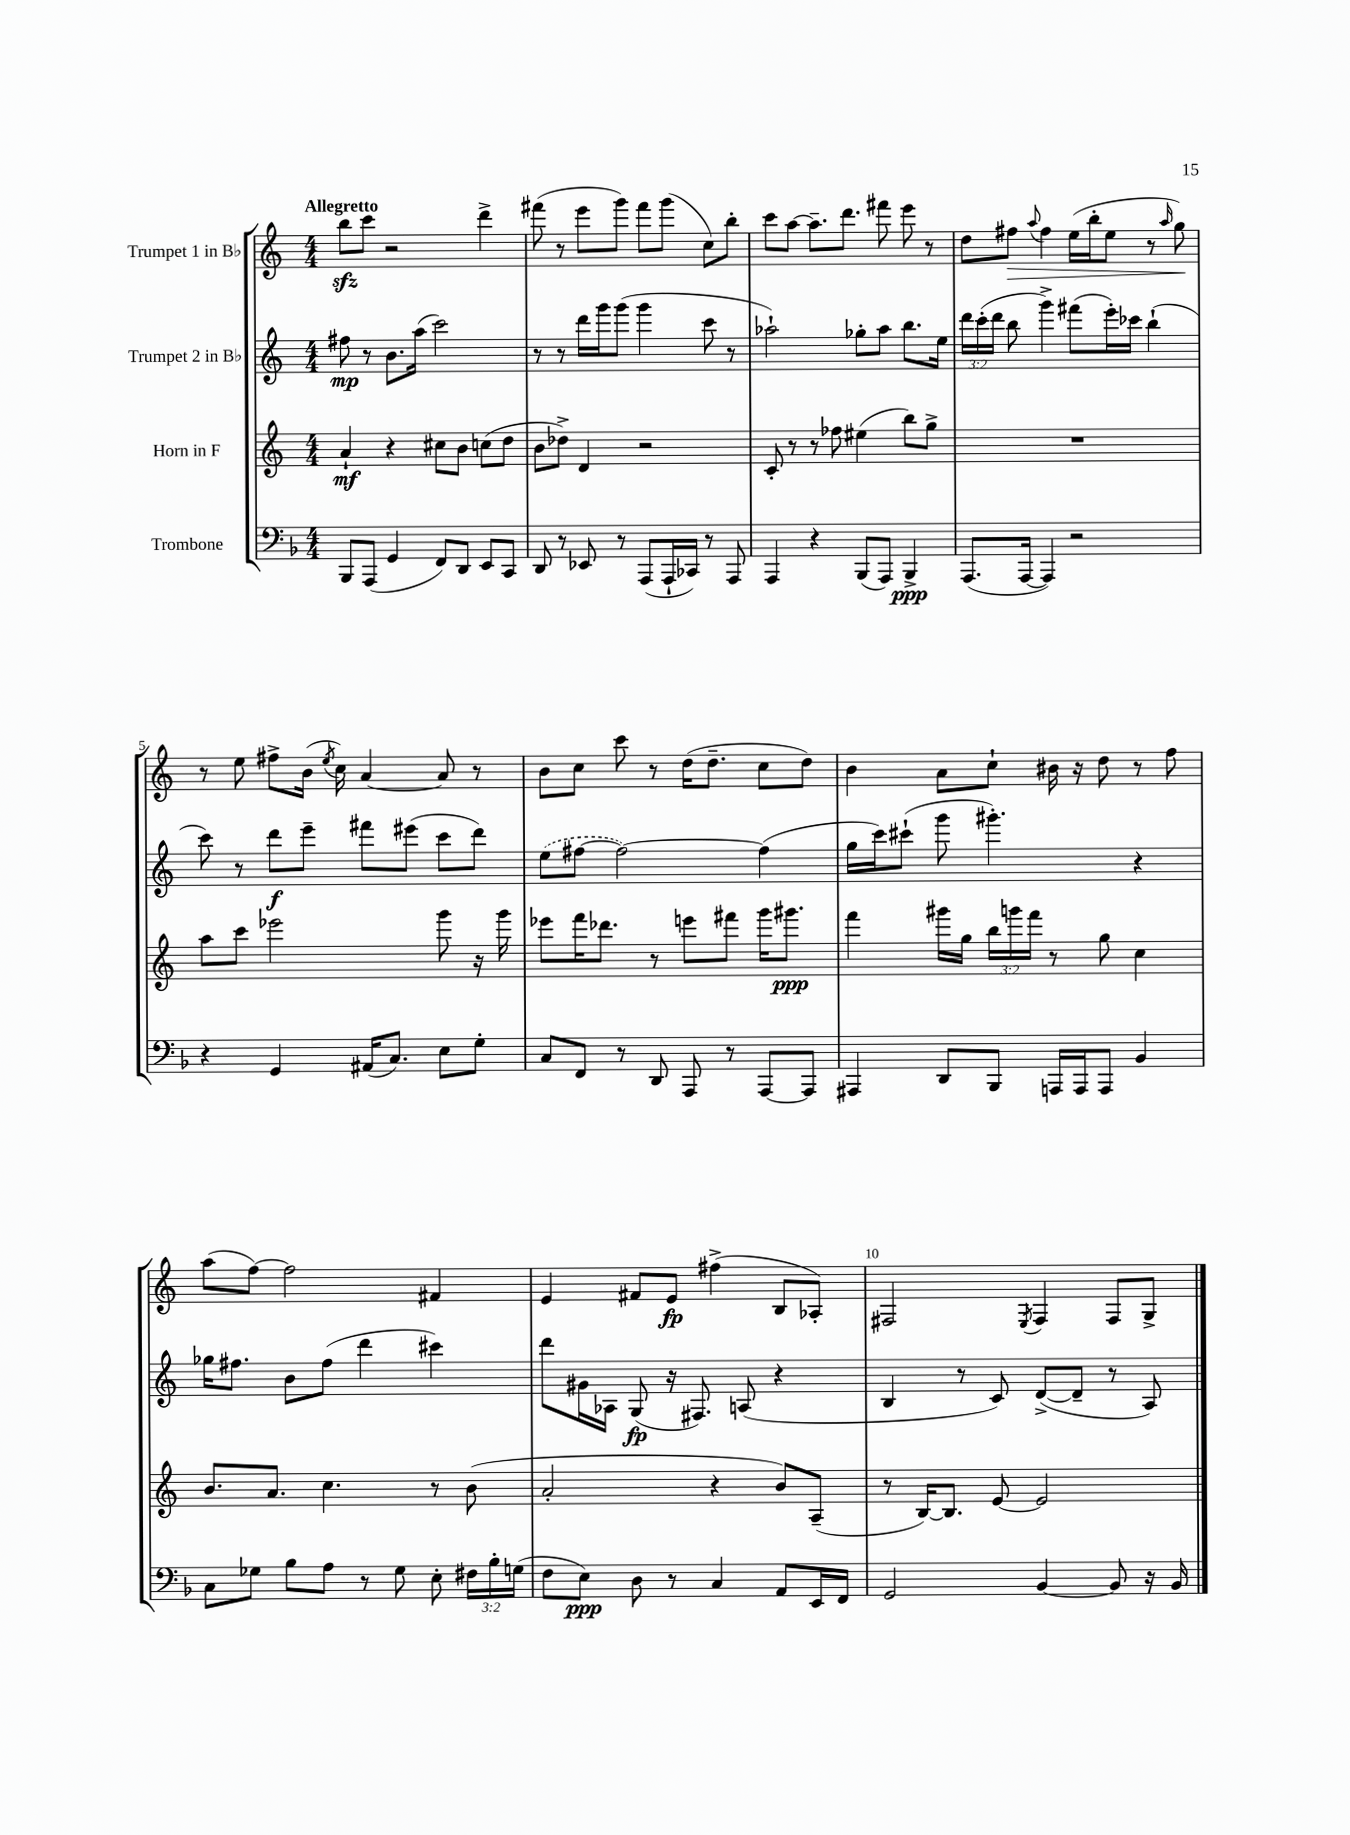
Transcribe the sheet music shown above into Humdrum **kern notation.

**kern	**kern	**kern	**kern
*staff4	*staff3	*staff2	*staff1
*clefF4	*clefG2	*clefG2	*clefG2
*k[b-]	*k[]	*k[]	*k[]
*M4/4	*M4/4	*M4/4	*M4/4
8BBB-	4a`	8ff#	8bb
(8AAA	.	8r	8ccc
4GG	4r	8.b	2r
.	.	(16aa	.
8FF)	8cc#	2ccc)	.
8DD	8b	.	.
8EE	(8cc	.	4ddd^
8CC	8dd	.	.
=	=	=	=
8DD	8b	8r	(8fff#
8r	8dd-^)	8r	8r
8EE-	4d	16ddd	8eee
.	.	16ggg	.
8r	.	(8ggg	8ggg)
(8AAA	2r	4ggg	8fff#
16AAA`	.	.	(8ggg
16CC-)	.	.	.
8r	.	8ccc	8cc)
8AAA	.	8r	8bb'
=	=	=	=
4AAA	8c'	2aa-`)	8ccc
.	8r	.	[8aa
4r	8r	.	8.aa~]
.	8ff-	.	.
.	.	.	8.ddd
(8BBB-	(4ee#	8gg-'	.
8AAA)	.	8aa-	8fff#
4BBB-^	8bb)	8.bb	8eee
.	8gg^	.	8r
.	.	16ee	.
=	=	=	=
(8.AAA	1r	24ddd	8dd
.	.	(24ccc'	.
.	.	24ddd	.
.	.	8bb	8ff#
[16AAA	.	.	.
.	.	.	8qqaa
4AAA])	.	4ggg^)	4ff#
2r	.	(8fff#	(16ee
.	.	.	16bb'
.	.	16eee')	8ee
.	.	16ccc-	.
.	.	(4bb`	8r
.	.	.	16qqaa
.	.	.	8gg)
=	=	=	=
4r	8aa	8ccc)	8r
.	8ccc	8r	8ee
4GG	2eee-	8ddd	8ff#^
.	.	8eee~	(16b
.	.	.	8qee
.	.	.	16cc)
(16AA#	.	8fff#	[4a
8.C)	.	.	.
.	.	(8eee#	.
8E	8ggg	8ccc	8a]
8G'	16r	8ddd)	8r
.	16ggg	.	.
=	=	=	=
8C	8eee-	(8ee	8b
8FF	16fff	[8ff#	8cc
.	8.ddd-	.	.
8r	.	2ff#_)	8ccc
8DD	8r	.	8r
8AAA	8eee	.	(16dd
.	.	.	8.dd~
8r	8fff#	.	.
[8AAA	16ggg	(4ff#]	8cc
.	8.ggg#	.	.
8AAA]	.	.	8dd)
=	=	=	=
4AAA#	4fff	16gg	4b
.	.	16ccc)	.
.	.	(8ccc#`	.
8DD	16ggg#	8ggg	8a
.	16gg	.	.
8BBB-	24bb	4.ggg#')	8cc`
.	24ggg	.	.
.	24fff	.	.
16AAA	8r	.	16b#
16AAA	.	.	16r
8AAA	8gg	.	8dd
4BB-	4cc	4r	8r
.	.	.	8ff
=	=	=	=
8C	8.b	16gg-	(8aa
.	.	8.ff#	.
8G-	.	.	[8ff)
.	8.a	.	.
8B-	.	8b	2ff]
8A	4.cc	(8ff#	.
8r	.	4ddd	.
8G-	.	.	.
8E'	8r	4ccc#)	4f#
24F#	(8b	.	.
24B-'	.	.	.
(24G	.	.	.
=	=	=	=
8F	2a'	8ddd	4e
8E)	.	16g#	.
.	.	16A-	.
8D	.	(8G	8f#
8r	.	16r	8e
.	.	8.F#)	.
4C	4r	.	(4ff#^
.	.	(8A	.
8AA	8b)	4r	8B
16EE	(8A~	.	8A-')
16FF	.	.	.
=	=	=	=
2GG	8r	4B	2F#
.	[16B)	.	.
.	8.B]	.	.
.	.	8r	.
.	[8e	8c)	.
.	.	.	8qE
[4BB-	2e]	([8d^	4F#
.	.	8d~]	.
8BB-]	.	8r	8F#
16r	.	8A)	8G^
16BB-	.	.	.
==	==	==	==
*-	*-	*-	*-
